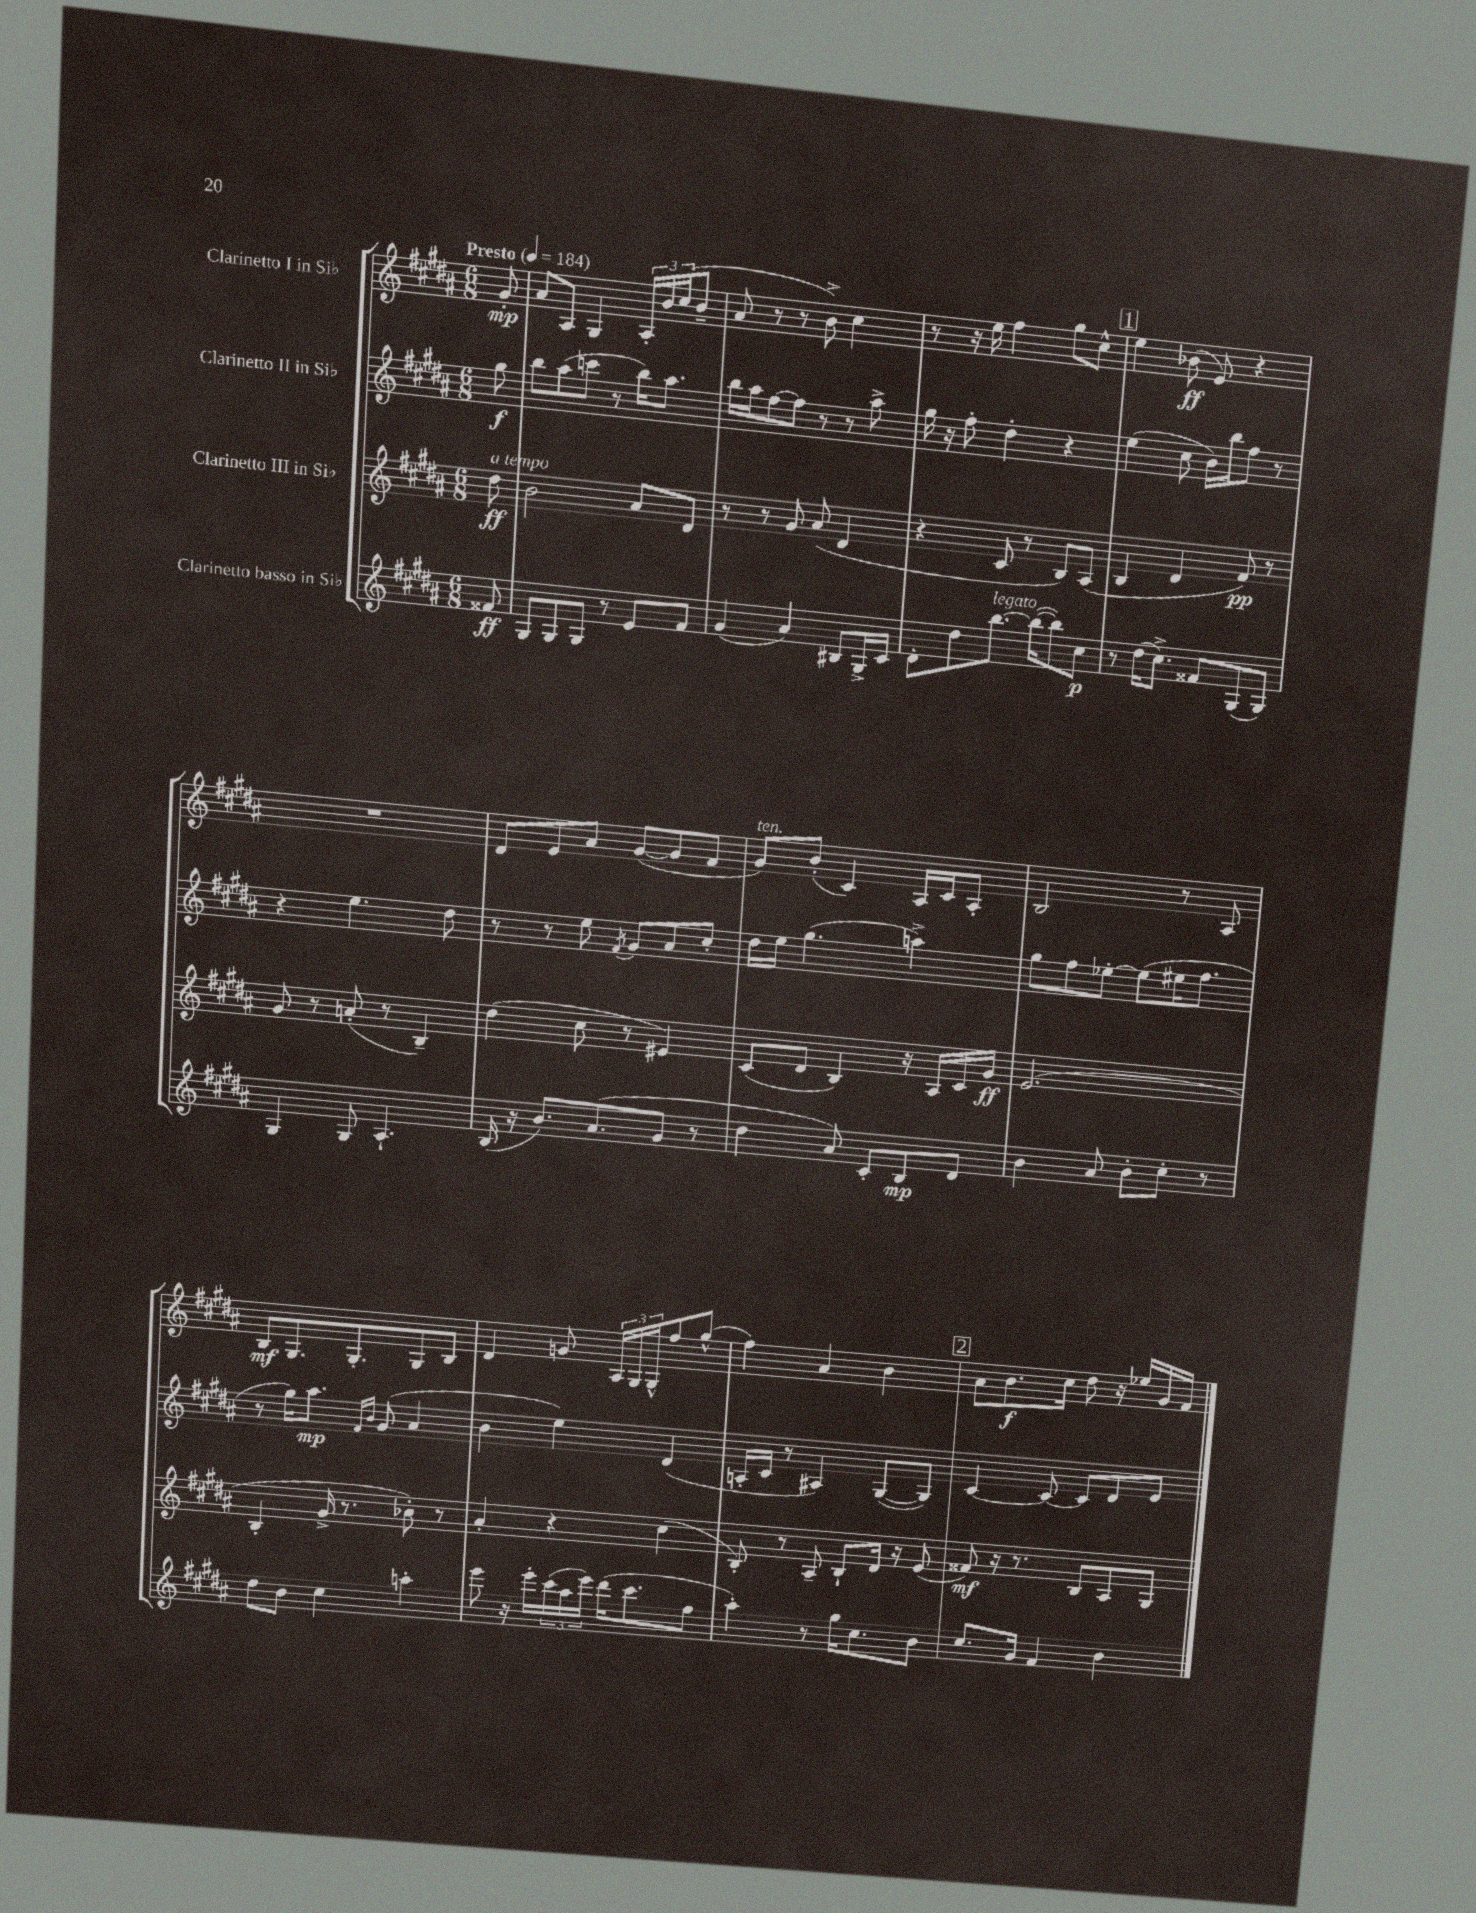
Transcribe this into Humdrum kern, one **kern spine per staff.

**kern	**kern	**kern	**kern
*staff4	*staff3	*staff2	*staff1
*clefG2	*clefG2	*clefG2	*clefG2
*k[f#c#g#d#a#]	*k[f#c#g#d#a#]	*k[f#c#g#d#a#]	*k[f#c#g#d#a#]
*M6/8	*M6/8	*M6/8	*M6/8
*MM184	*MM184	*MM184	*MM184
8f##	8dd#	8gg#	8g#'
=	=	=	=
8G#	2b	8bb	8a#
8G#	.	(8aa#	8A#
8G#	.	8ccc	4G#
8r	.	8r	.
8e	8a#	16bb)	24A#'
.	.	.	24b
.	.	8.aa#	.
.	.	.	(24cc#
8f#	8d#	.	8b~
=	=	=	=
(4g#	8r	16bb	8a#
.	.	16aa#	.
.	8r	[8ff#	8r
4a#)	8g#	8ff#]	8r
.	(8a#	8r	8b^)
8B#	4d#	8r	4cc#
16G#^	.	8aa#^	.
16c#	.	.	.
=	=	=	=
8d#'	4r	16gg#	8r
.	.	16r	.
8dd#	.	8ff#'	16r
.	.	.	16ee
[8.bb	8c#	4dd#'	4ff#
.	8r	.	.
(16bb_	.	.	.
8bb])	8B)	4r	8gg#
8cc#	(8A#	.	8cc#^^
=	=	=	=
8r	4B	(4ee	4ee
(16dd#	.	.	.
8.cc#^)	.	.	.
.	4d#	8cc#	(8b-
8f##	.	16b)	8e)
.	.	16bb	.
(8G#	8f#)	8ff#	4r
8G#)	8r	8r	.
=	=	=	=
4G#	8g#	4r	2.r
.	8r	.	.
8G#	(8a'	4.ee	.
4.A#`	8r	.	.
.	4B~)	.	.
.	.	8dd#	.
=	=	=	=
(16B	(4dd#	8r	8d#
16r	.	.	.
8.b)	.	8r	8e
.	8cc#	8ee	8a#
(8.a#	.	.	.
.	.	8qf#	.
.	8r	8g#	([8g#
8g#	4e#)	8a#	8g#]
8r	.	8cc#'	8f#
=	=	=	=
4dd#	(8c#	16dd#	8g#)
.	.	16ee	.
.	8d#	(4.gg#	(8b'
8a#)	4B)	.	4c#)
8c#'	.	.	.
8B	16r	4aa^)	16A#
.	16A#	.	16c#
8d#	16c#	.	8A#'
.	16g#	.	.
=	=	=	=
4b	(2.e	8gg#	2B
.	.	8ff#	.
8a#	.	[8ee-'	.
8b'	.	(8ee-]	.
8cc#'	.	16ee#	8r
.	.	8.ff#	.
8r	.	.	8A#
=	=	=	=
8dd#	4B'	8r	8B
8b	.	16gg#)	8.G#
.	.	8.aa#	.
4cc#	16g#^	.	.
.	8.r	.	8.G#'
.	.	16qqf#	.
.	.	16qqb	.
.	.	(8g#	.
4aa'	8b-')	4a#	8G#
.	8r	.	8B
=	=	=	=
8eee	4a#'	4b	4d#
16r	.	.	.
16eee'	.	.	.
(24ccc#	4r	4ee)	8g
24aa#	.	.	.
24eee)	.	.	.
(16ddd#	.	.	24A#
.	.	.	24G#
8.ccc#	.	.	.
.	.	.	24G#^^
.	(4cc#	(4d#	8ff#
8ff#	.	.	(8gg#^^
=	=	=	=
4aa#')	8B')	16A'	4ff#)
.	.	16c#	.
.	8r	8r	.
8r	8A#~	4A#)	4a#
16gg#	8B`	.	.
8.cc#	.	.	.
.	16d#	([8G#	4b
.	16r	.	.
8b	(8e	8G#])	.
=	=	=	=
8.cc#	8f##)	[4c#	8a#
.	16r	.	8.b
16g#	8.r	.	.
4f#	.	8c#_	.
.	.	.	16cc#
.	8B	8c#]	8dd#
4b	8A#	8d#	16r
.	.	.	16ee-
.	8G#	8e	16g#
.	.	.	16f#
==	==	==	==
*-	*-	*-	*-
